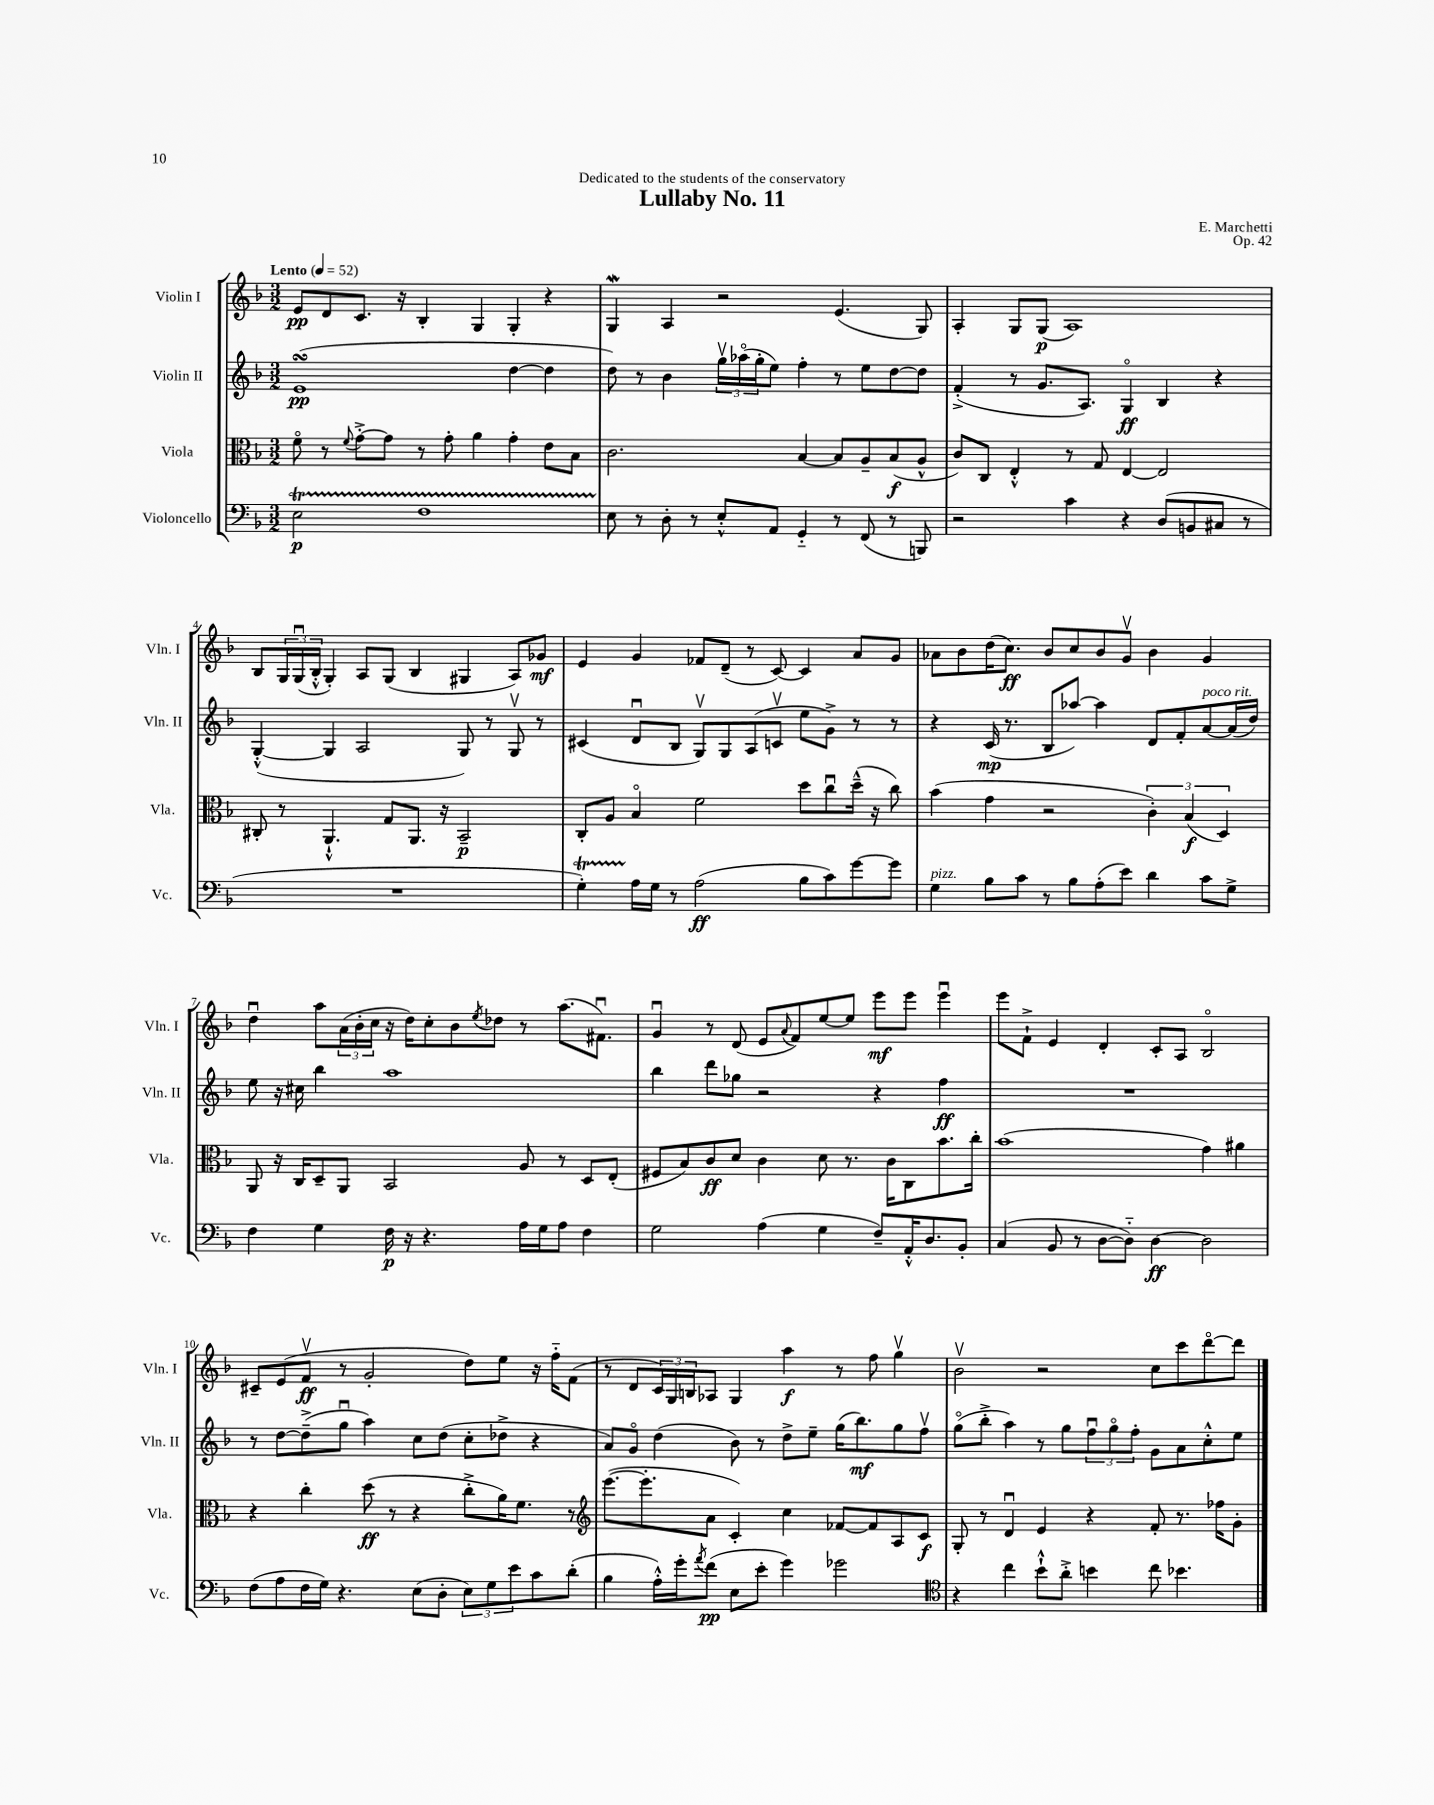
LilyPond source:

\header { title = "Lullaby No. 11" composer = "E. Marchetti" dedication = "Dedicated to the students of the conservatory" opus = "Op. 42" }
<<
\new StaffGroup <<
\new Staff = "s0" \with { instrumentName = "Violin I" shortInstrumentName = "Vln. I" } {
    \clef treble \key f \major \numericTimeSignature \time 3/2 \tempo "Lento" 4 = 52
    e'8\pp d'8 c'8. r16 bes4-. g4 g4-. r4 |
    g4\mordent a4 r2 e'4.( g8) |
    a4-. g8 g8\p( a1) |
    bes8 \tuplet 3/2 { g16 g16\downbow( bes16-.-^ } g4-.) a8 g8( bes4 gis4 a8) ges'8\mf |
    e'4 g'4 fes'8 d'8--( r8 c'8~) c'4 a'8 g'8 |
    aes'8 bes'8 d''16( c''8.\ff) bes'8 c''8 bes'8 g'8\upbow bes'4 g'4 |
    d''4\downbow a''8 \tuplet 3/2 { a'16( bes'16-. c''16 } r16 d''16) c''8-. bes'8 \acciaccatura { e''8 } des''8 r8 a''8.( fis'8.\downbow) |
    g'4\downbow r8 d'8( e'8 \appoggiatura { a'8 } f'8) e''8~ e''8 e'''8\mf e'''8 e'''4\downbow |
    e'''8 f'8-!-> e'4 d'4-. c'8-. a8 bes2\flageolet |
    cis'8-- e'8( f'8\upbow\ff r8 g'2-. d''8) e''8 r16 f''16-_ f'8( |
    r8 d'8 \tuplet 3/2 { c'16) g16 b16 } aes8 g4 a''4\f r8 f''8 g''4\upbow |
    bes'2\upbow r2 c''8 c'''8 d'''8~\flageolet d'''8 \bar "|." |
}
\new Staff = "s1" \with { instrumentName = "Violin II" shortInstrumentName = "Vln. II" } {
    \clef treble \key f \major \numericTimeSignature \time 3/2
    e'1\turn\pp( d''4~ d''4 |
    d''8) r8 bes'4 \tuplet 3/2 { g''16\upbow aes''16\flageolet( g''16-. } e''8) f''4-. r8 e''8 d''8~ d''8 |
    f'4-.->( r8 g'8. a8.) g4\flageolet\ff bes4 r4 |
    g4~-.-^( g4 a2 g8) r8 g8\upbow r8 |
    cis'4( d'8\downbow bes8 g8\upbow) g8 a8( c'8\upbow e''8 g'8->) r8 r8 |
    r4 c'16\mp( r8. bes8 aes''8~) aes''4 d'8 f'8-. a'8~^\markup { \italic "poco rit." } a'16( d''16) |
    e''8 r16 cis''16 bes''4 a''1 |
    bes''4 d'''8 ges''8 r2 r4 f''4\ff |
    R1. |
    r8 d''8~ d''8--->( g''8\downbow a''4) c''8 d''8( c''8-. des''8-> r4 |
    a'8) g'8\flageolet d''4( bes'8) r8 d''8-> e''8-- g''16( bes''8.\mf) g''8 f''8\upbow |
    g''8\flageolet( bes''8-.-> a''4) r8 g''8 \tuplet 3/2 { f''8\downbow g''8\flageolet f''8-. } g'8 a'8 c''8-.-^ e''8 \bar "|." |
}
\new Staff = "s2" \with { instrumentName = "Viola" shortInstrumentName = "Vla." } {
    \clef alto \key f \major \numericTimeSignature \time 3/2
    f'8\flageolet r8 \appoggiatura { f'8 } g'8~-.-> g'8 r8 g'8-. a'4 g'4-. e'8 bes8 |
    c'2. bes4~ bes8 a8-- bes8\f( a8-^ |
    c'8) c8 e4-.-^ r8 g8 e4~ e2 |
    cis8-. r8 a,4.-!-^ g8 a,8. r16 bes,2--\p |
    c8-. a8 bes4\flageolet f'2 d''8 c''8\downbow d''16---^( r16 c''8) |
    bes'4( g'4 r2 \tuplet 3/2 { c'4-.) bes4\f( d4) } |
    a,8 r16 c16 d8-- a,8 bes,2 a8 r8 d8 e8-.( |
    fis8 bes8) c'8\ff d'8 c'4 d'8 r8. c'16 c8 bes'8. c''16-. |
    bes'1( g'4) ais'4 |
    r4 c''4-. d''8\ff( r8 r4 c''8-.-> a'16) f'8. r8 |
    \clef treble e'''8.~( e'''8.-. a'8 c'4-.) c''4 fes'8~ fes'8 a8 c'8\f |
    g8-. r8 d'4\downbow e'4 r4 f'8-. r8. fes''16 g'8-. \bar "|." |
}
\new Staff = "s3" \with { instrumentName = "Violoncello" shortInstrumentName = "Vc." } {
    \clef bass \key f \major \numericTimeSignature \time 3/2
    e2\startTrillSpan\p f1 |
    e8\stopTrillSpan r8 d8-. r8 e8-.-^ a,8 g,4-_ r8 f,8( r8 b,,8) |
    r2 c'4 r4 d8( b,8 cis8 r8 |
    R1. |
    g4-.\startTrillSpan) a16\stopTrillSpan g16 r8 a2\ff( bes8 c'8) g'8~ g'8 |
    g4^\markup { \italic "pizz." } bes8 c'8 r8 bes8 a8-.( e'8) d'4 c'8 g8-> |
    f4 g4 f16\p r16 r4. a16 g16 a8 f4 |
    g2 a4( g4 f8--) a,16-.-^ d8. bes,8-. |
    c4( bes,8 r8 d8~ d8-_) d4~\ff d2 |
    f8( a8 f16 g16) r4. e8( d8-. \tuplet 3/2 { e8) g8 e'8 } c'8 d'8-.( |
    bes4 a16-.-^) g'16-. \acciaccatura { a'8 } f'8\pp( e8 e'8-. g'4) ges'2 |
    \clef tenor r4 c''4 bes'8-!-^ a'8-.-> b'4 c''8 bes'4. \bar "|." |
}
>>
>>
